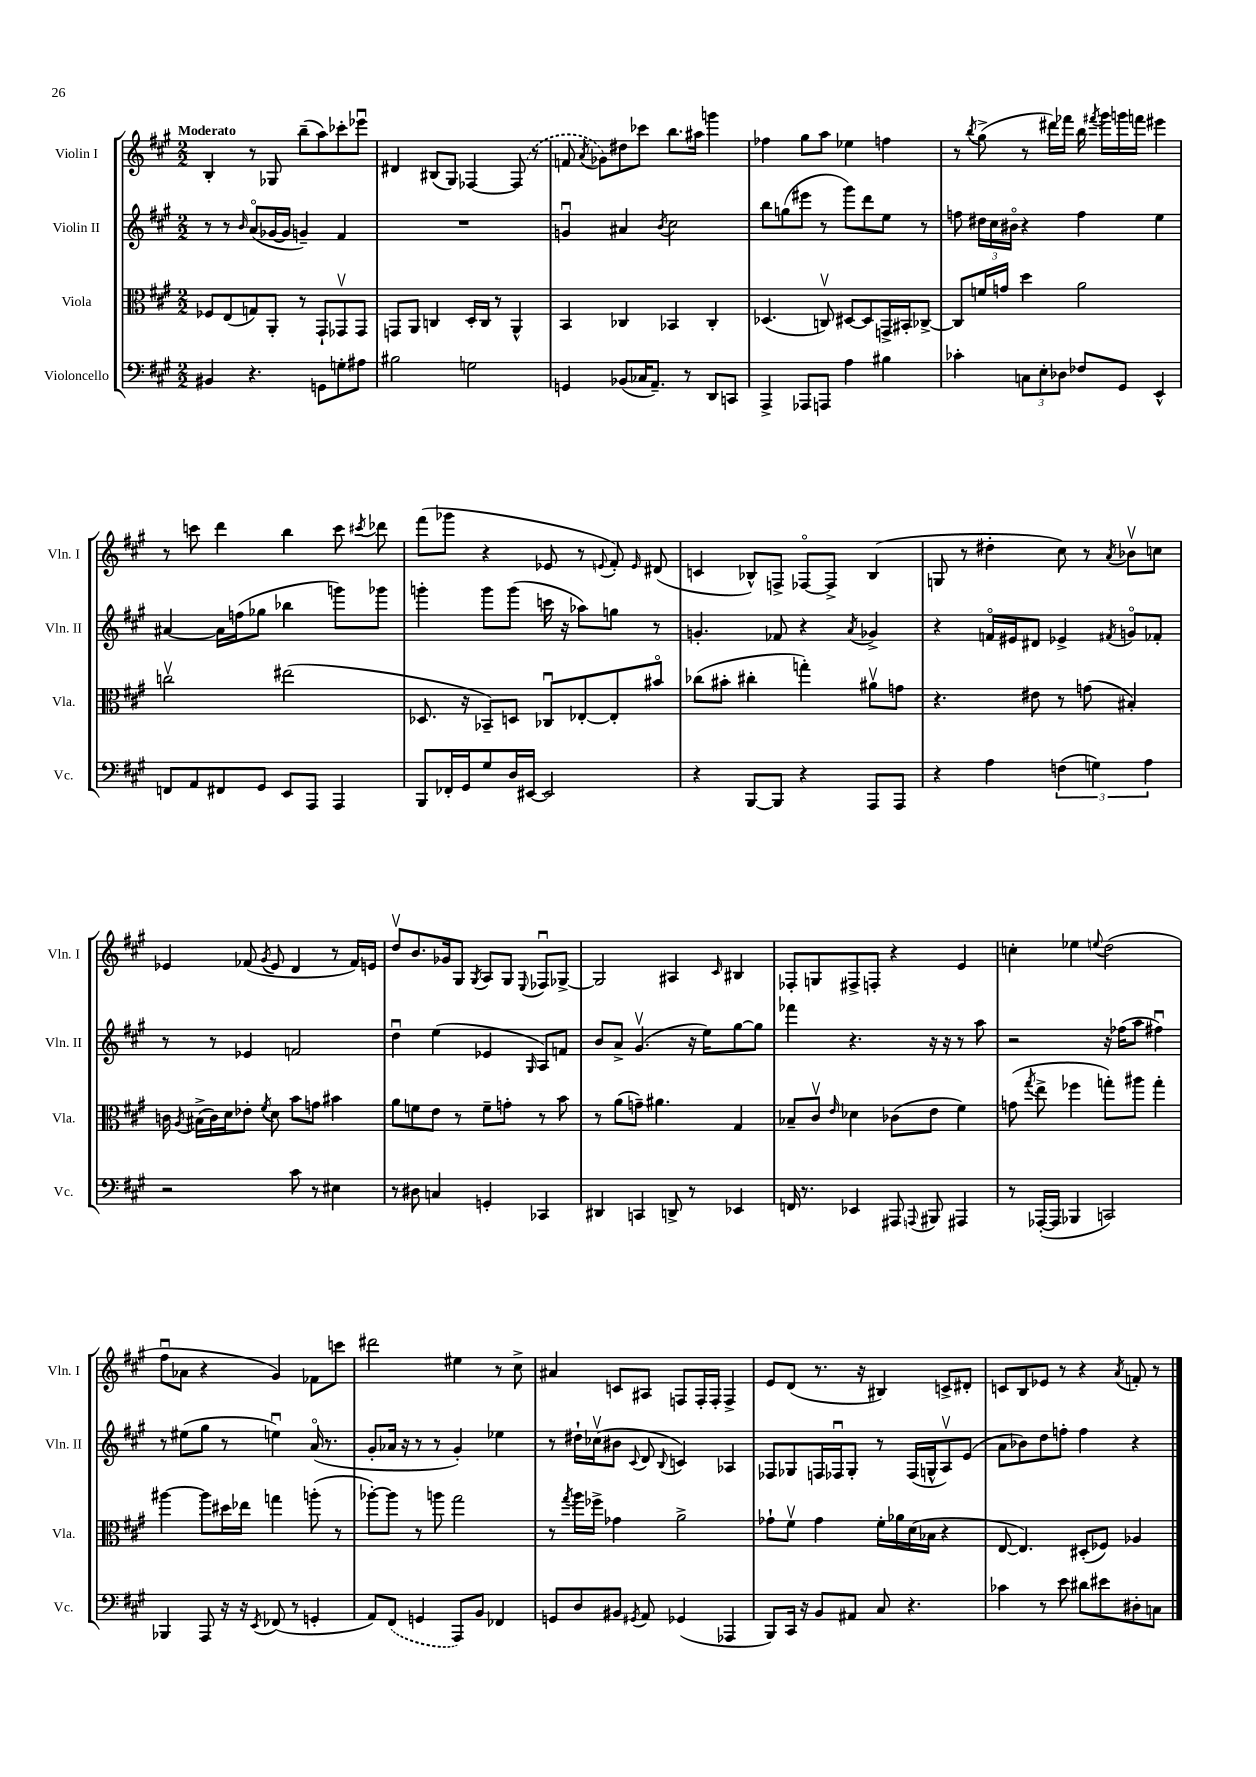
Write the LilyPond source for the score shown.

<<
\new StaffGroup <<
\new Staff = "s0" \with { instrumentName = "Violin I" shortInstrumentName = "Vln. I" } {
    \clef treble \key a \major \numericTimeSignature \time 2/2 \tempo "Moderato"
    \autoBeamOff b4-. r8 ges8 b''8[--( a''8) ces'''8-. ees'''8]\downbow |
    dis'4 bis8[( gis8]) fes4~ \once \slurDashed fes8( r8 |
    f'8 \acciaccatura { a'8 } ges'8[) dis''8 ces'''8] b''8.[ ais''16] g'''4 |
    fes''4 gis''8[ a''8] ees''4 f''4 |
    r8 \acciaccatura { b''8 } gis''8->( r8 dis'''16[) fes'''16] b''16 \acciaccatura { fis'''8 } gis'''16[ g'''16 f'''16] eis'''4 |
    r8 c'''8 d'''4 b''4 c'''8 \acciaccatura { cis'''8 } des'''8 |
    fis'''8[( ges'''8] r4 ees'8 r8 \appoggiatura { e'8 } fis'8-.) \grace { e'16 } dis'8( |
    c'4 bes8[-^) f8]-> fes8[~\flageolet fes8]-> bes4( |
    g8 r8 dis''4-. cis''8) r8 \acciaccatura { a'8 } bes'8[\upbow c''8] |
    ees'4 fes'8( \acciaccatura { gis'8 } ees'8 d'4 r8 fes'16[) e'16] |
    d''8[\upbow b'8. ges'16 gis8] \acciaccatura { gis8 } a8[ gis8] \appoggiatura { e8 } fes8[\downbow ges8]~-> |
    ges2 ais4 \grace { cis'16 } bis4 |
    fes8[-. g8 fis8-> f8]-. r4 e'4 |
    c''4-. ees''4 \appoggiatura { e''8 } d''2( |
    fis''8[\downbow aes'8] r4 gis'4) fes'8[ c'''8] |
    dis'''2 eis''4 r8 cis''8-> |
    ais'4 c'8[ ais8] f8[ f16-. f16]-. f4-> |
    e'8[ d'8]( r8. r16 bis4) c'8[-> dis'8]-. |
    c'8[ b8 ees'8] r8 r4 \acciaccatura { a'8 } f'8-. r8 \bar "|." |
}
\new Staff = "s1" \with { instrumentName = "Violin II" shortInstrumentName = "Vln. II" } {
    \clef treble \key a \major \numericTimeSignature \time 2/2
    \autoBeamOff r8 r8 \grace { b'16 } a'8[\flageolet( ges'16~ ges'16] g'4--) fis'4 |
    R1 |
    g'4\downbow ais'4 \acciaccatura { b'8 } cis''2 |
    b''8[ g''8( eis'''8] r8 gis'''8[) d'''8 e''8] r8 |
    f''8 \tuplet 3/2 { dis''16[ cis''16 bis'16]\flageolet } r4 f''4 e''4 |
    ais'4~ ais'16[ f''16( ges''8] bes''4 g'''8[) ges'''8] |
    g'''4-. g'''8[ g'''8]( c'''16 r16 aes''8[) g''8] r8 |
    g'4.-. fes'8 r4 \acciaccatura { a'8 } ges'4-> |
    r4 f'16[\flageolet eis'16 dis'8] ees'4-> \acciaccatura { fis'8 } g'8[\flageolet fes'8]-. |
    r8 r8 ees'4 f'2 |
    d''4\downbow e''4( ees'4 \grace { gis16 } a8[) f'8] |
    b'8[ a'8]-> gis'4.\upbow( r16 e''16[) gis''8~ gis''8] |
    fes'''4 r4. r16 r16 r8 a''8 |
    r2 r16 fes''16[( a''8] fis''4\downbow) |
    r8 eis''8[( gis''8] r8 e''4\downbow) a'16\flageolet( r8. |
    gis'8[-. aes'16] r16 r8 r8 gis'4-.) ees''4 |
    r8 dis''16[-! ces''16\upbow( bis'8] \appoggiatura { cis'8 } d'8 \appoggiatura { b8 } c'4) aes4 |
    fes8[ ges8 f16 fes16\downbow ges8]-. r8 fes16[( g16-^ a8\upbow) e'8]( |
    a'8[ bes'8) d''8 f''8]-. f''4 r4 \bar "|." |
}
\new Staff = "s2" \with { instrumentName = "Viola" shortInstrumentName = "Vla." } {
    \clef alto \key a \major \numericTimeSignature \time 2/2
    \autoBeamOff fes8[ e8( g8) a,8]-. r8 gis,8[-! ges,8\upbow ges,8] |
    g,8[ a,8] c4 d16[-. c16] r8 a,4-^ |
    b,4 ces4 bes,4 ces4-. |
    des4.( c8\upbow) dis8[~ dis8 g,16-> bis,16-. ces8]~-> |
    ces8[ f'16 g'16] d''4 a'2 |
    c''2\upbow eis''2( |
    des8. r16 bes,8[--) d8] ces8[\downbow ees8~-. ees8-. bis'8]\flageolet |
    ces''8[( bis'8]-. cis''4-. g''4-.) ais'8[\upbow g'8] |
    r4. eis'8 r8 g'8( bis4-.) |
    c'16 \acciaccatura { a8 } bis16[->( c'16) d'16 ees'8]-. \acciaccatura { fis'8 } d'8 b'8[ g'8] bis'4 |
    a'8[ f'8 e'8] r8 f'8[-- g'8]-. r8 b'8 |
    r8 a'8[( g'8]--) ais'4. gis4 |
    bes8[-- cis'8]\upbow \grace { e'16 } des'4 ces'8[( e'8] fis'4) |
    g'8( \acciaccatura { gis''8 } e''8-> fes''4 g''8[-.) ais''8] g''4-. |
    ais''4~ ais''8[ dis''16 ees''16] g''4 a''8-.( r8 |
    aes''8[~-.) aes''8] r8 a''8 gis''2 |
    r8 \acciaccatura { gis''8 } a''16[ fes''16]-> ges'4 a'2-> |
    ges'8[-! fis'8]\upbow ges'4 fis'16[-. aes'16 d'16( bes16] r4 |
    e8~ e4.) dis8[-.( fes8]) aes4 \bar "|." |
}
\new Staff = "s3" \with { instrumentName = "Violoncello" shortInstrumentName = "Vc." } {
    \clef bass \key a \major \numericTimeSignature \time 2/2
    \autoBeamOff bis,4 r4. g,8[ g8-. ais8] |
    bis2 g2 |
    g,4 bes,8[( ces16 a,8.]--) r8 d,8[ c,8] |
    a,,4-> aes,,8[ a,,8] a4 bis4 |
    ces'4-. \tuplet 3/2 { c8[ e8-. des8] } fes8[ gis,8] e,4-^ |
    f,8[ a,8 fis,8 gis,8] e,8[ a,,8] a,,4 |
    b,,8[ fes,16-. gis,16 gis8 d16 eis,16]~ eis,2 |
    r4 b,,8[~ b,,8] r4 a,,8[ a,,8] |
    r4 a4 \tuplet 3/2 { f4( g4) a4 } |
    r2 cis'8 r8 eis4 |
    r8 dis8 c4 g,4-. ces,4 |
    dis,4 c,4 d,8-> r8 ees,4 |
    f,16 r8. ees,4 ais,,8 \appoggiatura { a,,8 } bis,,8 ais,,4 |
    r8 aes,,16[~-.( aes,,16] bes,,4 c,2) |
    bes,,4 a,,8 r16 r16 \acciaccatura { e,8 } fes,8( r8 g,4-. |
    a,8[) \once \slurDashed fis,8]( g,4 a,,8[) b,8] fes,4 |
    g,8[ d8 bis,8] \acciaccatura { gis,8 } a,8 ges,4( aes,,4 |
    b,,8[) cis,16] r16 b,8[ ais,8] cis8 r4. |
    ces'4 r8 e'8 dis'8[ eis'8 dis8-. c8] \bar "|." |
}
>>
>>
\layout { \context { \Score \remove "Bar_number_engraver" } }
